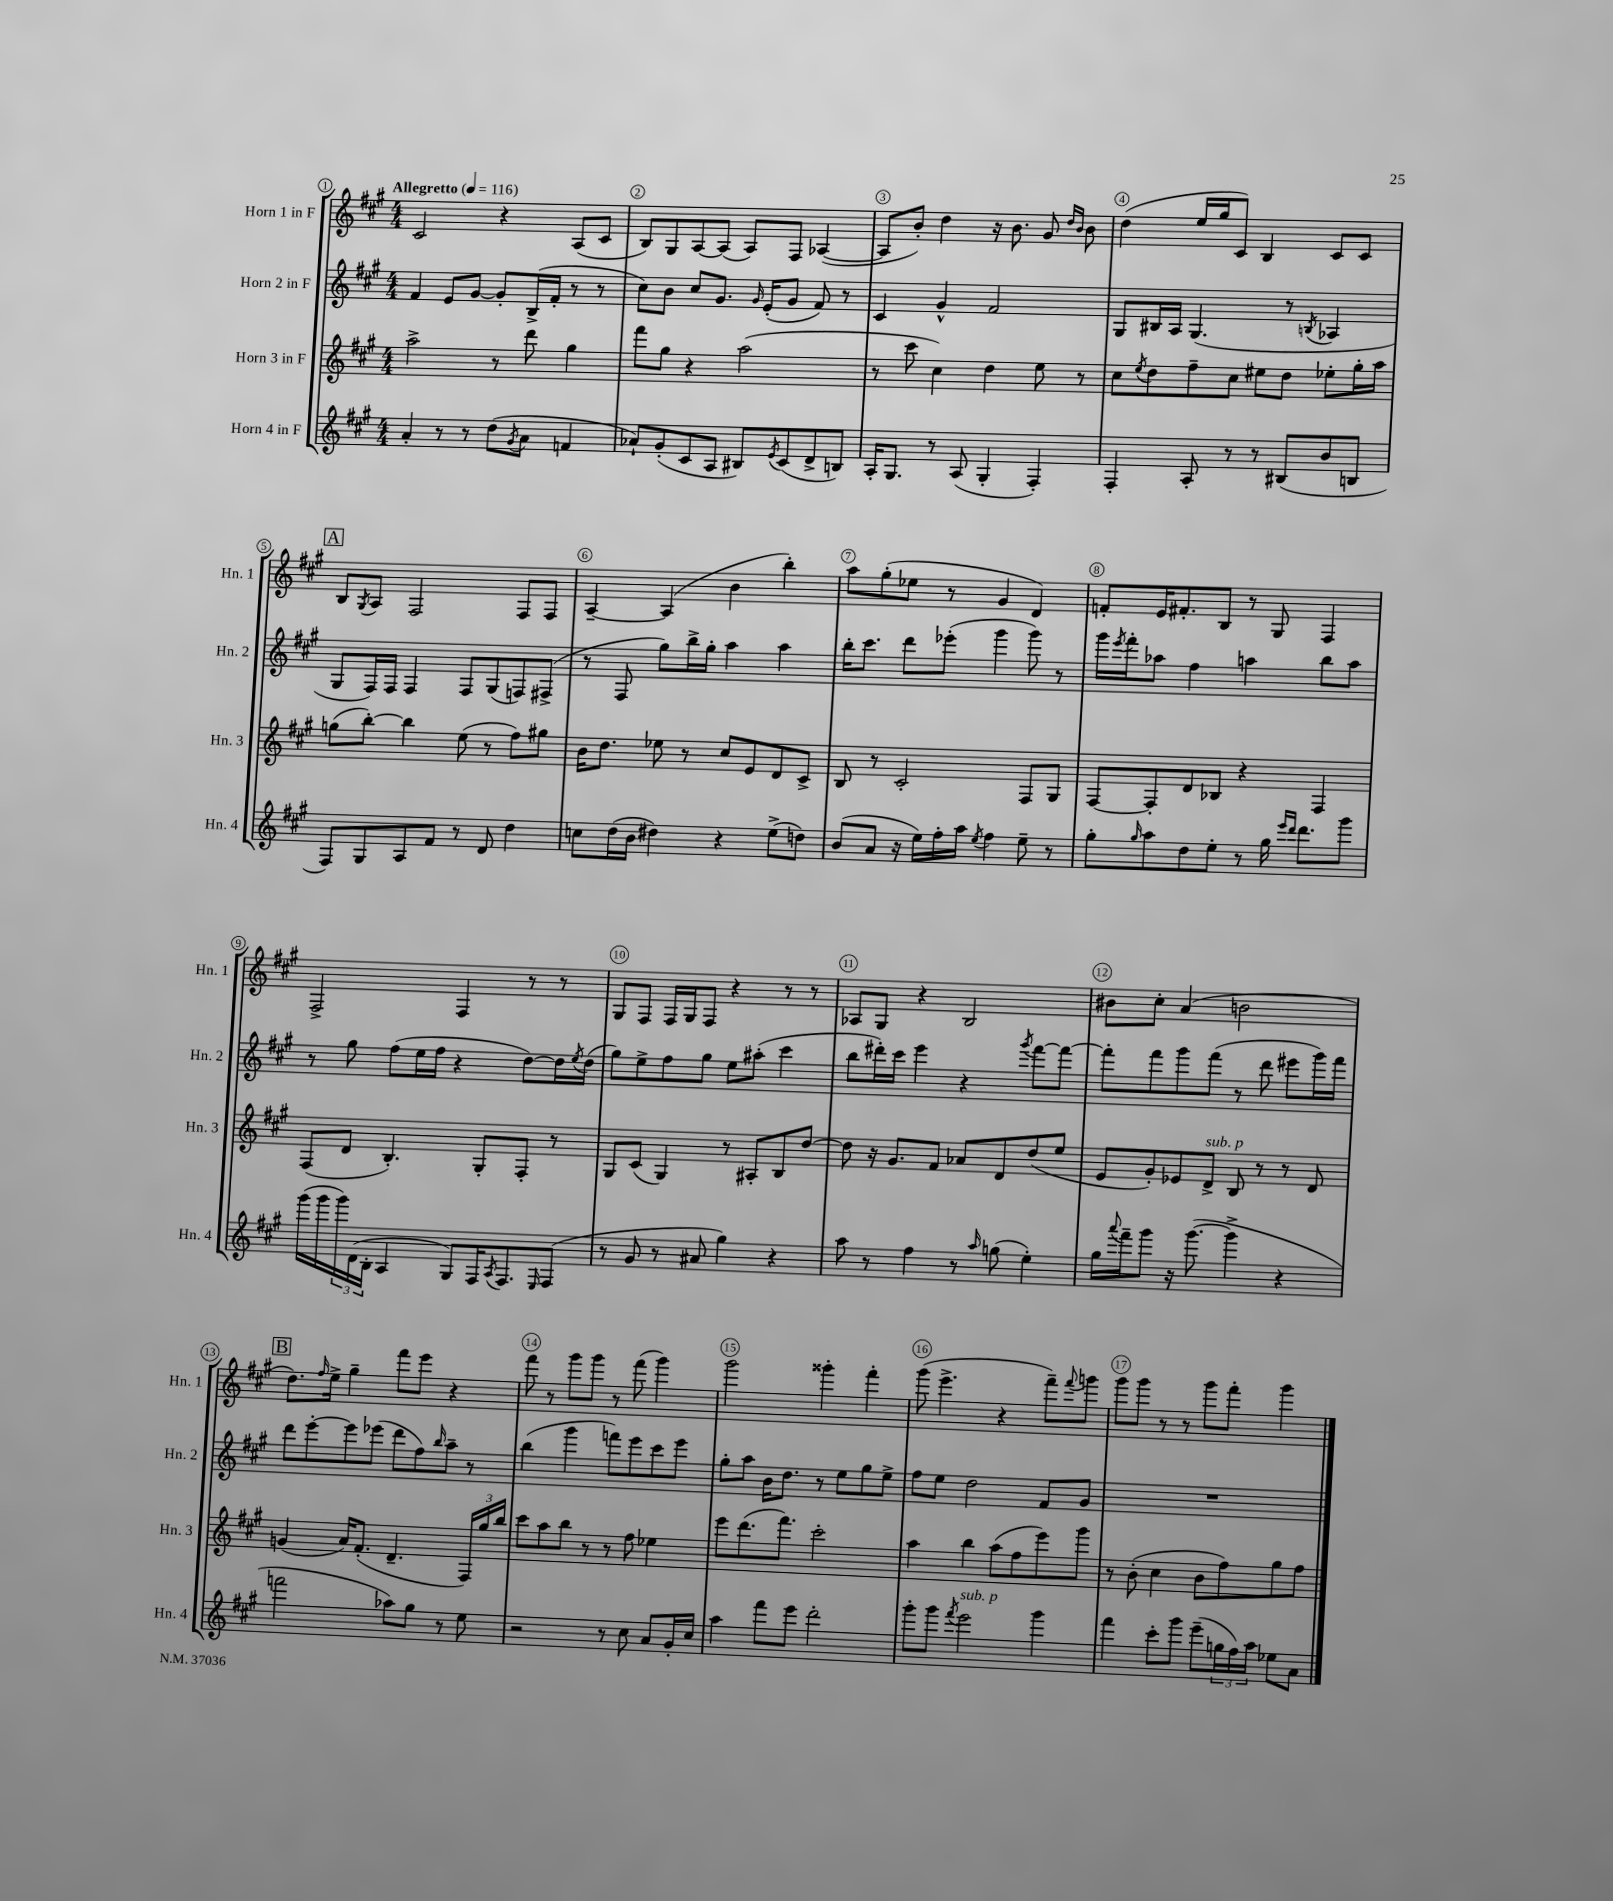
<<
\new StaffGroup <<
\new Staff = "s0" \with { instrumentName = "Horn 1 in F" shortInstrumentName = "Hn. 1" } {
    \clef treble \key a \major \numericTimeSignature \time 4/4 \tempo "Allegretto" 4 = 116
    cis'2 r4 a8( cis'8 |
    b8) gis8 a8~ a8( a8) fis8 aes4~( |
    aes8 b'8-.) d''4 r16 b'8. gis'8 \grace { d''16 b'16 } b'8 |
    d''4( e''16 gis''16 cis'8) b4 cis'8 cis'8 |
    \mark \markup { \box "A" } b8 \acciaccatura { gis8 } a8 fis2 fis8 fis8 |
    a4~-- a4( b'4 b''4-.) |
    a''8 gis''8-.( ees''8 r8 gis'4 d'4) |
    f'8-. e'16 fis'8.-. b8 r8 gis8 fis4 |
    fis2-> fis4 r8 r8 |
    gis8 fis8 fis16 gis16 fis8 r4 r8 r8 |
    aes8 gis8 r4 b2 |
    bis'8 cis''8-. a'4( b'2 |
    \mark \markup { \box "B" } d''8.) \grace { fis''16 } e''16-> gis''4-- fis'''8 e'''8 r4 |
    fis'''8 r8 gis'''8 gis'''8 r8 fis'''8( gis'''4) |
    gis'''2 gisis'''4-. fis'''4-. |
    gis'''8( e'''4.-> r4 fis'''8--) \appoggiatura { fis'''8 } g'''8 |
    gis'''8 gis'''8 r8 r8 gis'''8 fis'''8-. gis'''4 \bar "|." |
}
\new Staff = "s1" \with { instrumentName = "Horn 2 in F" shortInstrumentName = "Hn. 2" } {
    \clef treble \key a \major \numericTimeSignature \time 4/4
    fis'4 e'8 gis'8~ gis'8-. b16->( fis'16-. r8 r8 |
    cis''8) b'8 cis''8 gis'8. \grace { gis'16 } e'16-.( gis'8 fis'8) r8 |
    cis'4 gis'4-^ fis'2 |
    gis8 bis16 a16 gis4.( r8 \acciaccatura { b8 } aes4 |
    \mark \markup { \box "A" } gis8 fis16) fis16 fis4 fis8 gis8( f8) fis8->( |
    r8 fis8 gis''8) b''16-> gis''16-. a''4 a''4 |
    b''16-. cis'''8. d'''8 ees'''8-.( gis'''4 gis'''8) r8 |
    gis'''16 \acciaccatura { e'''8 } fis'''16-. aes''8 fis''4 a''4 b''8 a''8 |
    r8 gis''8 fis''8( e''16 fis''16 r4 d''8~) d''16 \acciaccatura { e''8 } d''16( |
    gis''8) e''8-> fis''8 gis''8 e''8 ais''8-.( cis'''4 |
    b''8 dis'''16-.) cis'''16 e'''4 r4 \acciaccatura { gis'''8 } fis'''8~ fis'''8~ |
    fis'''8-. fis'''8 gis'''8 fis'''8( r8 d'''8 eis'''8 gis'''16) fis'''16 |
    \mark \markup { \box "B" } d'''8 e'''8~-. e'''8 ees'''8( d'''8 fis''8) \grace { b''16 } a''8-- r8 |
    b''4( gis'''4 f'''8) e'''8 cis'''8 e'''8 |
    gis''8-. a''8 b'16 d''8. r8 e''8 gis''8 e''8-> |
    fis''8 e''8 d''2 fis'8 gis'8 |
    R1 \bar "|." |
}
\new Staff = "s2" \with { instrumentName = "Horn 3 in F" shortInstrumentName = "Hn. 3" } {
    \clef treble \key a \major \numericTimeSignature \time 4/4
    a''2-> r8 d'''8 gis''4 |
    fis'''8 gis''8 r4 a''2( |
    r8 cis'''8 cis''4) d''4 e''8 r8 |
    cis''8 \acciaccatura { e''8 } d''8 fis''8-- cis''8 eis''8 d''8 ees''8-. gis''16-. a''16 |
    \mark \markup { \box "A" } g''8( b''8~-.) b''4 e''8( r8 fis''8) gis''8 |
    b'16 d''8. ees''8 r8 cis''8 e'8 d'8 cis'8-> |
    b8 r8 cis'2-. fis8 gis8 |
    fis8~ fis8-. d'8 bes8 r4 fis4 |
    fis8( d'8 b4.-.) gis8-. fis8-. r8 |
    gis8 cis'8( gis4) r8 ais8-. b8 d''8~ |
    d''8 r16 gis'8. fis'8 aes'8 d'8 d''8( e''8 |
    e'8 gis'8-.) ees'8 d'8->^\markup { \italic "sub. p" } b8 r8 r8 d'8 |
    \mark \markup { \box "B" } g'4( a'16) fis'8.-.( d'4.-- \tuplet 3/2 { fis16) gis''16 b''16 } |
    cis'''8 a''8 b''8 r8 r8 fis''8 ees''4 |
    e'''8 d'''8.( fis'''8.) cis'''2-. |
    a''4 b''4 a''8( fis''8 e'''8) gis'''8 |
    r8 b'8-.( cis''4 b'8 fis''8) gis''8 fis''8 \bar "|." |
}
\new Staff = "s3" \with { instrumentName = "Horn 4 in F" shortInstrumentName = "Hn. 4" } {
    \clef treble \key a \major \numericTimeSignature \time 4/4
    a'4-. r8 r8 d''8( \acciaccatura { gis'8 } a'8 f'4 |
    aes'8-!) gis'8-.( cis'8 a8 bis8) \acciaccatura { e'8 } cis'8( d'8-> b8) |
    a16-. gis8. r8 a8( gis4-. fis4-.) |
    fis4-. a8-. r8 r8 bis8( b'8 b8 |
    \mark \markup { \box "A" } fis8) gis8 a8 fis'8 r8 d'8 d''4 |
    c''8 d''16( b'16 dis''4) r4 e''8->( d''8) |
    b'8( a'8 r16 e''16) fis''16-. a''16 \acciaccatura { e''8 } fis''4 e''8-- r8 |
    gis''8-. \grace { gis''16 } a''8 d''8 e''8-. r8 gis''16 \grace { e'''16 d'''16 } d'''8. gis'''8 |
    gis'''16( gis'''16 \tuplet 3/2 { gis'''16) d'16( b16-. } a4 gis8) fis16 \acciaccatura { a8 } fis8. \grace { e16 } fis8( |
    r8 gis'8 r8 ais'8 gis''4) r4 |
    a''8 r8 fis''4 r8 \grace { a''16 } g''8( e''4-.) |
    gis''16 \appoggiatura { a'''8 } fis'''16-- gis'''8 r16 gis'''8.~( gis'''4-> r4 |
    \mark \markup { \box "B" } f'''2 aes''8) gis''8 r8 e''8 |
    r2 r8 cis''8 a'8 gis'16-. cis''16 |
    a''4 fis'''8 e'''8 d'''2-. |
    gis'''8-. gis'''8 \acciaccatura { fis'''8 } e'''2^\markup { \italic "sub. p" } gis'''4 |
    fis'''4 cis'''8-. gis'''8 e'''8--( \tuplet 3/2 { g''16 fis''16) a''16 } ees''8 a'8 \bar "|." |
}
>>
>>
\layout { \context { \Score \override BarNumber.break-visibility = ##(#f #t #t) barNumberVisibility = #all-bar-numbers-visible \override BarNumber.stencil = #(make-stencil-circler 0.1 0.3 ly:text-interface::print) } }
